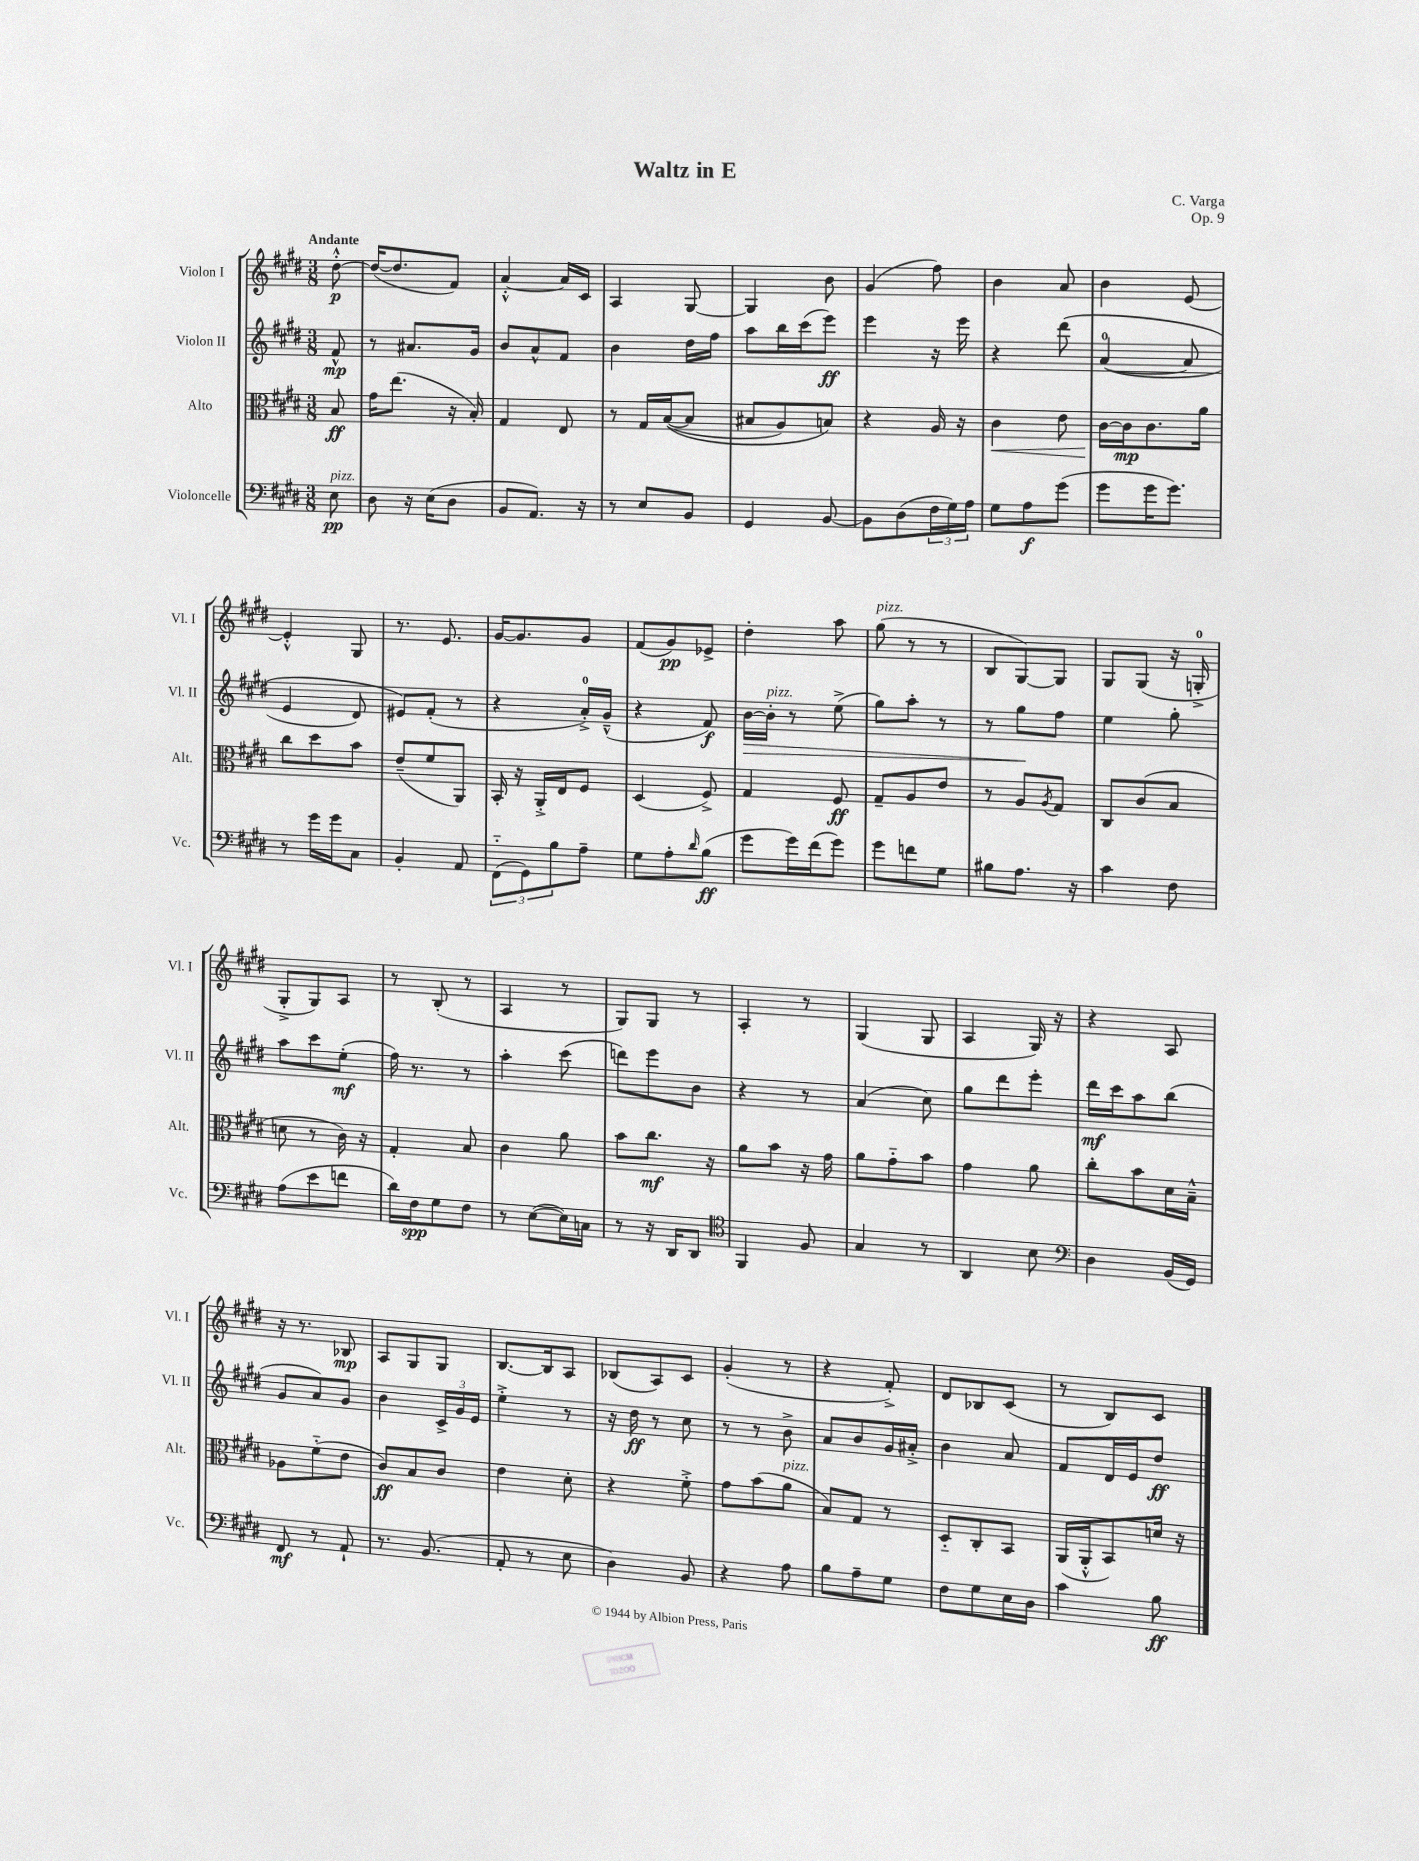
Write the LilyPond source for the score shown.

\header { title = "Waltz in E" composer = "C. Varga" opus = "Op. 9" }
<<
\new StaffGroup <<
\new Staff = "s0" \with { instrumentName = "Violon I" shortInstrumentName = "Vl. I" } {
    \clef treble \key e \major \numericTimeSignature \time 3/8 \partial 8 \tempo "Andante"
    dis''8~-.-^\p |
    dis''16~( dis''8. fis'8) |
    a'4~-.-^ a'16 cis'16 |
    a4 gis8~ |
    gis4 b'8 |
    gis'4( fis''8) |
    b'4 a'8 |
    b'4 e'8~ |
    e'4-.-^ gis8 |
    r8. e'8. |
    gis'16~ gis'8. gis'8 |
    fis'8( gis'8\pp) ees'8-> |
    dis''4-. a''8 |
    gis''8^\markup { \italic "pizz." }( r8 r8 |
    b8 gis8~) gis8 |
    gis8 gis8( r16 g16-0-.-> |
    gis8-.-> gis8) a8 |
    r8 b8-.( r8 |
    a4 r8 |
    gis8) gis8 r8 |
    a4-. r8 |
    gis4( gis8 |
    a4 gis16) r16 |
    r4 a8 |
    r16 r8. bes8\mp |
    a8 gis8 gis8 |
    b8.~ b16 a8 |
    bes8( a8) cis'8 |
    gis'4-.( r8 |
    r4 fis'8-.->) |
    dis'8 bes8 cis'8( |
    r8 b8) cis'8 \bar "|." |
}
\new Staff = "s1" \with { instrumentName = "Violon II" shortInstrumentName = "Vl. II" } {
    \clef treble \key e \major \numericTimeSignature \time 3/8 \partial 8
    fis'8-^\mp |
    r8 ais'8. gis'16 |
    b'8 a'8-^ fis'8 |
    b'4 dis''16 fis''16 |
    a''8 b''16 cis'''16( e'''8\ff) |
    e'''4 r16 e'''16 |
    r4 dis'''8\( |
    a'4-0~( a'8 |
    e'4 dis'8) |
    eis'8\) fis'8-.( r8 |
    r4 a'16-0-.->) gis'16---^( |
    r4 fis'8\f) |
    b'16~\> b'16-.^\markup { \italic "pizz." } r8 e''8->( |
    gis''8) a''8-. r8 |
    r8 gis''8\! fis''8 |
    e''4 gis''8-. |
    a''8 cis'''8 e''8-.\mf( |
    fis''16) r8. r8 |
    a''4-. cis'''8( |
    d'''8) e'''8 b'8 |
    r4 r8 |
    a'4( cis''8) |
    gis''8 dis'''8 e'''8-. |
    dis'''16\mf cis'''16 a''8 b''8( |
    gis'8 a'8) gis'8 |
    b'4 \tuplet 3/2 { cis'16-> gis'16 e'16 } |
    e''4-.-> r8 |
    r16 dis''16\ff r8 cis''8 |
    r8 r8 b'8-> |
    a'8 b'8 gis'16 ais'16-.-> |
    b'4 a'8 |
    fis'8 dis'16 e'16 dis''8\ff \bar "|." |
}
\new Staff = "s2" \with { instrumentName = "Alto" shortInstrumentName = "Alt." } {
    \clef alto \key e \major \numericTimeSignature \time 3/8 \partial 8
    b8\ff |
    gis'16 e''8.( r16 b16-.) |
    gis4 e8 |
    r8 gis16 b16~(\( b8 |
    bis8 a8) b8\) |
    r4 a16 r16 |
    cis'4\< e'8 |
    cis'16~\! cis'16\mp cis'8. a'16 |
    cis''8 dis''8 b'8 |
    e'8--( fis'8 a,8) |
    b,16-. r16 a,16-.-> e16 fis8 |
    dis4( fis8->) |
    gis4 fis8\ff |
    gis8-- a8 e'8 |
    r8 a8 \acciaccatura { a8 } gis8 |
    cis8 cis'8( b8 |
    d'8 r8 cis'16) r16 |
    gis4-. b8 |
    cis'4 a'8 |
    b'8 cis''8.\mf r16 |
    a'8 b'8 r16 gis'16 |
    a'8 gis'8-_ b'8 |
    gis'4 a'8 |
    cis''8-. b'8 dis'16 b16---^ |
    aes8 fis'8-_( e'8 |
    cis'8\ff) b8 cis'8 |
    e'4 dis'8-. |
    r4 fis'8-.-> |
    gis'8 b'8( a'8^\markup { \italic "pizz." } |
    b8) gis8 r8 |
    dis8-_ cis8-. b,8 |
    a,16( a,16-.-^ b,8) d'16 r16 \bar "|." |
}
\new Staff = "s3" \with { instrumentName = "Violoncelle" shortInstrumentName = "Vc." } {
    \clef bass \key e \major \numericTimeSignature \time 3/8 \partial 8
    e8\pp^\markup { \italic "pizz." } |
    dis8 r16 e16( dis8 |
    b,8 a,8.) r16 |
    r8 e8 b,8 |
    gis,4 b,8~ |
    b,8 dis8( \tuplet 3/2 { fis16 gis16) a16 } |
    gis8 a8\f gis'8( |
    gis'8 gis'16 gis'8.) |
    r8 gis'16 gis'16 cis8 |
    b,4-. a,8 |
    \tuplet 3/2 { fis,8-_( gis,8) b8 } a8-- |
    gis8 a8-. \grace { dis'16 } b8\ff( |
    gis'8 gis'16) fis'16( gis'8) |
    gis'8 f'8 gis8 |
    bis8 a8. r16 |
    cis'4 fis8 |
    a8( e'8 f'8 |
    dis'16) fis16\spp gis8 fis8 |
    r8 e8~( e16) c16 |
    r8 r16 dis,16 dis,8 |
    \clef tenor fis,4 fis8 |
    gis4 r8 |
    a,4 b8 |
    \clef bass dis4 b,16( gis,16) |
    fis,8\mf r8 a,8-! |
    r8. b,8.( |
    a,8-. r8 e8 |
    dis4) b,8 |
    r4 a8 |
    b8 a8-- gis8 |
    fis8 gis8 e16 dis16 |
    cis'4 b8\ff \bar "|." |
}
>>
>>
\layout { \context { \Score \remove "Bar_number_engraver" } }
